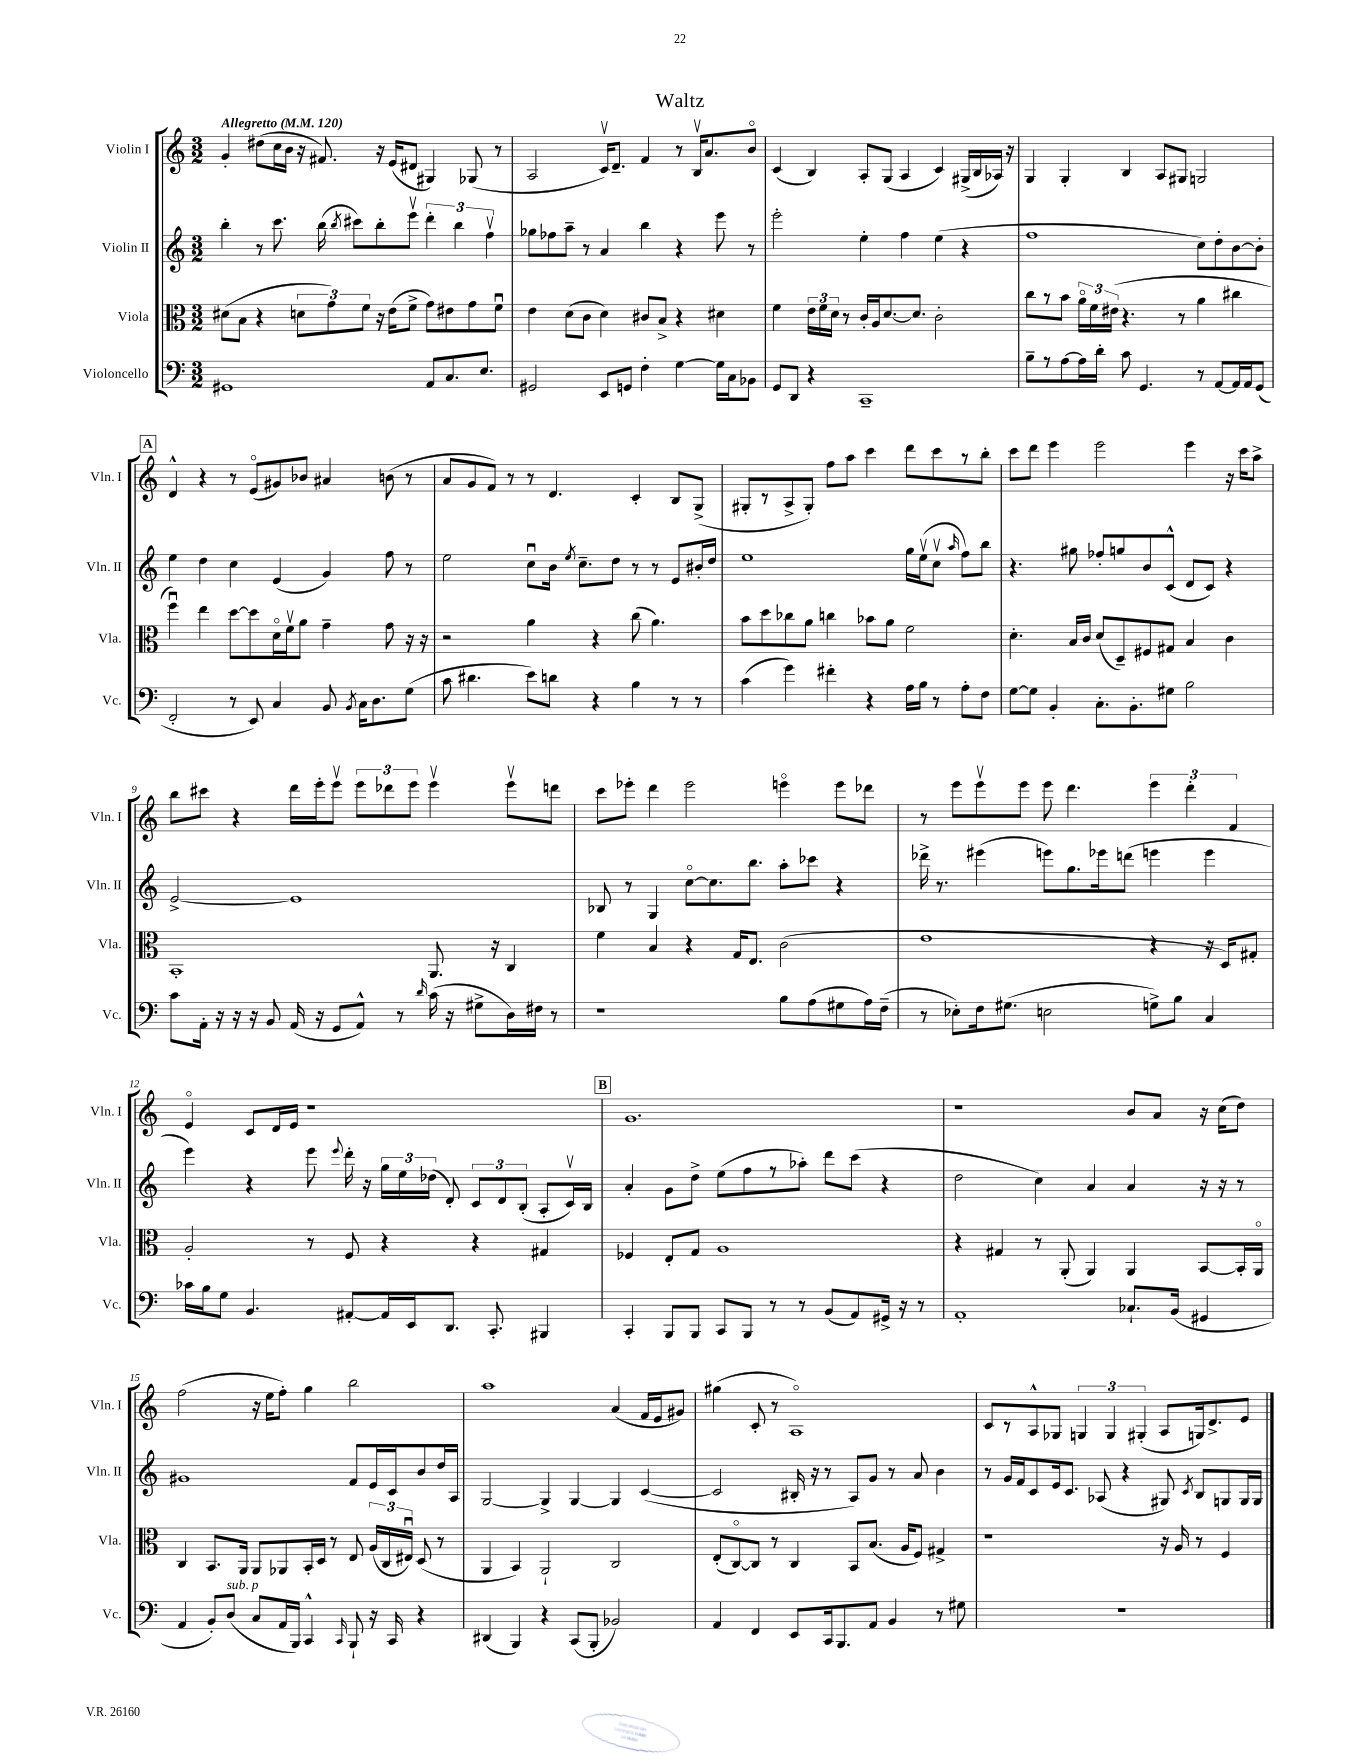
\header { title = "Waltz" }
<<
\new StaffGroup <<
\new Staff = "s0" \with { instrumentName = "Violin I" shortInstrumentName = "Vln. I" } {
    \clef treble \key c \major \numericTimeSignature \time 3/2 \tempo "Allegretto" 4 = 120
    \autoBeamOff g'4-. dis''8[( c''16 b'16] r16 fis'8.) r16 e'16[( dis'8] gis4) ges8( r8 |
    a2 c'16[\upbow) d'8.]-- f'4 r8 b16[\upbow a'8. b'8]\flageolet |
    c'4( b4) a8[-. g8]( a4 c'4) gis16[->( b16 aes16]) r16 |
    g4 g4-. b4 a8[ gis8] g2 |
    \mark \markup { \box "A" } d'4-^ r4 r8 e'8[\flageolet( gis'8) bes'8] ais'4 b'8( r8 |
    a'8[ g'8 f'8]) r8 r8 d'4. c'4-. b8[ g8]->( |
    gis8[-. r8 a8-> gis8]-.) f''8[ a''8] c'''4 d'''8[ c'''8 r8 b''8]-. |
    c'''8[ d'''8] e'''4 e'''2 e'''4 r16 c'''16[ a''8]-> |
    b''8[ cis'''8] r4 d'''16[ e'''16-. e'''8]\upbow \tuplet 3/2 { e'''8[ des'''8 e'''8] } e'''4\upbow e'''8[\upbow d'''8] |
    c'''8[ ees'''8]-. d'''4 ees'''2 e'''4\flageolet e'''8[ des'''8] |
    r8 e'''8[ e'''8\upbow e'''8] e'''8 d'''4. \tuplet 3/2 { e'''4 d'''4-. f'4 } |
    e'4\flageolet c'8[ d'16 e'16] r1 |
    \mark \markup { \box "B" } g'1. |
    r1 b'8[ a'8] r16 c''16[( d''8]) |
    f''2( r16 e''16[ f''8]-.) g''4 b''2 |
    a''1 a'4( f'16[ e'16 gis'8]) |
    gis''4( c'8-. r8 a1\flageolet) |
    c'8[ r8 a8-^ ges8] \tuplet 3/2 { g4 g4 gis4-.( } a8[ g16) d'8.-> e'8] \bar "|." |
}
\new Staff = "s1" \with { instrumentName = "Violin II" shortInstrumentName = "Vln. II" } {
    \clef treble \key c \major \numericTimeSignature \time 3/2
    \autoBeamOff b''4-. r8 c'''8. b''16( \acciaccatura { b''8 } cis'''8[) b''8-. e'''8]\upbow \tuplet 3/2 { d'''4-. b''4 f''4\upbow } |
    ges''8[ fes''8 a''8]-- r8 a'4 b''4 r4 e'''8 r8 |
    e'''2-. e''4-. f''4 e''4( r4 |
    f''1 c''8[) d''8-. b'8~ b'8]-. |
    \mark \markup { \box "A" } e''4 d''4 c''4 e'4( g'4) f''8 r8 |
    e''2 c''8[\downbow b'16] \acciaccatura { e''8 } c''8.[-- d''8] r8 r8 e'8[ bis'16-. d''16] |
    e''1 g''16[ e''16\upbow( c''8]\upbow \grace { a''16 } f''8[) b''8] |
    r4. gis''8 fes''8[-. g''8 b'8 c'8]-^( d'8[ c'8]) r4 |
    e'2~-> e'1 |
    bes8 r8 g4 c''8[~\flageolet c''8. b''8.] a''8[-. ces'''8] r4 |
    des'''16-> r8. eis'''4( e'''8[) g''8. ees'''16 d'''8]( e'''4 e'''4 |
    e'''4) r4 e'''8 \appoggiatura { e'''8 } d'''16-. r16 \tuplet 3/2 { g''16[ e''16 des''16]( } d'8-.) \tuplet 3/2 { c'8[ d'8 b8]-.( } a8[-. c'16\upbow) b16] |
    \mark \markup { \box "B" } a'4-. g'8[ d''8]-> e''8[( f''8 r8 aes''8]-.) d'''8[ c'''8]( r4 |
    d''2 c''4) a'4 a'4 r16 r16 r8 |
    gis'1 f'8[ e'16 c'16 b'8 d''16 a16] |
    g2~ g4-> g4~ g4 c'4~( |
    c'2 bis16-. r16 r8 a8[) g'8] r8 a'8 b'4 |
    r8 g'16[ f'16 c'8 e'16 c'8.] aes8( r4 gis8) \acciaccatura { c'8 } b8[ g8 g16 g16] \bar "|." |
}
\new Staff = "s2" \with { instrumentName = "Viola" shortInstrumentName = "Vla." } {
    \clef alto \key c \major \numericTimeSignature \time 3/2
    \autoBeamOff dis'8[( b8] r4 \tuplet 3/2 { d'8[ g'8) f'8] } r16 e'16[( f'8]-> g'8[) eis'8 g'8 f'8]\downbow |
    e'4 d'8[( c'8] d'4) cis'8[ b8]-> r4 dis'4 |
    f'4 \tuplet 3/2 { e'16[ f'16 d'16] } r8 c'16[-. a16 d'8.~ d'8.] c'2-. |
    c''8[ r8 b'8] \tuplet 3/2 { a'16[\flageolet f'16 eis'16]( } r4. r8 a'4 cis''4 |
    \mark \markup { \box "A" } f''4\downbow) e''4 d''8[~ d''8 d'16\flageolet f'16\upbow a'8] g'4-- g'8 r16 r16 |
    r2 a'4 r4 c''8( a'4.) |
    b'8[ d''8 ces''8 a'8] c''4 bes'8[ a'8] f'2 |
    d'4.-. b16[ c'16] d'8[( d8--) fis8 gis8] b4 c'4 |
    b,1-. a,8. r16 c4 |
    f'4 b4 r4 g16[ e8.] c'2( |
    e'1 r4 r16 d16[) gis8]-. |
    a2-. r8 f8 r4 r4 gis4 |
    \mark \markup { \box "B" } fes4 e8[-. g8] a1 |
    r4 gis4 r8 a,8-.( a,4) a,4 b,8[~ b,16-. a,16]\flageolet |
    c4 b,8.[ a,16] a,8[ aes,8 b,16-. d16] r8 e8 \tuplet 3/2 { a16[( c16 eis16]\downbow) } d8( r8 |
    a,4 b,4) a,2-! c2 |
    e8[-.( c8~\flageolet) c8] r8 c4 b,8[ b8.]( a16[ f8]) gis4-> |
    r1 r16 a16 r8 f4 \bar "|." |
}
\new Staff = "s3" \with { instrumentName = "Violoncello" shortInstrumentName = "Vc." } {
    \clef bass \key c \major \numericTimeSignature \time 3/2
    \autoBeamOff gis,1 a,8[ c8. e8.] |
    gis,2 e,8[ g,8] f4-. g4~ g16[ c16 bes,8] |
    g,8[ d,8] r4 c,1-- |
    b8[-- r8 a8~ a16 d'16]-. c'8 g,4. r8 a,8[~ a,16 a,16 g,8]( |
    \mark \markup { \box "A" } f,2-. r8 e,8) c4 b,8 \acciaccatura { b,8 } c16[ d8. g8]( |
    c'8 dis'4. e'8[) d'8] r4 b4 r8 r8 |
    c'4( g'4) fis'4-. r4 a16[ b16] r8 a8[-. f8] |
    g8[~ g8] b,4-. c8.[-. b,8.-. gis8] b2 |
    c'8[ a,16]-. r16 r16 r16 b,8 a,16( r16 g,8[ a,8]-^) r8 \grace { d'16 } c'16( r16 gis8[-> d16) fis16] r8 |
    r1 b8[ a8( gis8 a16) f16]--( |
    r8 ees8[-.) f16 gis8.]( e2 g8[->) b8] c4 |
    ces'16[ b16 g8] b,4. ais,8[~-. ais,16 e,16 d,8.] c,8.-. bis,,4 |
    \mark \markup { \box "B" } c,4-. b,,8[ b,,8] c,8[ b,,8] r8 r8 b,8[( a,8) gis,16]-> r16 r8 |
    a,1-. ces8.[-! b,16]( gis,4 |
    a,4 b,8[-.) d8]^\markup { \italic "sub. p" }( c8[ a,16 b,,16]) c,4-^ \grace { c,16 } b,,8-! r16 c,16 r4 |
    dis,4( b,,4) r4 c,8[( b,,8]-. bes,2) |
    a,4 f,4 e,8[ c,16 b,,8. a,8] b,4 r8 gis8 |
    R1. \bar "|." |
}
>>
>>
